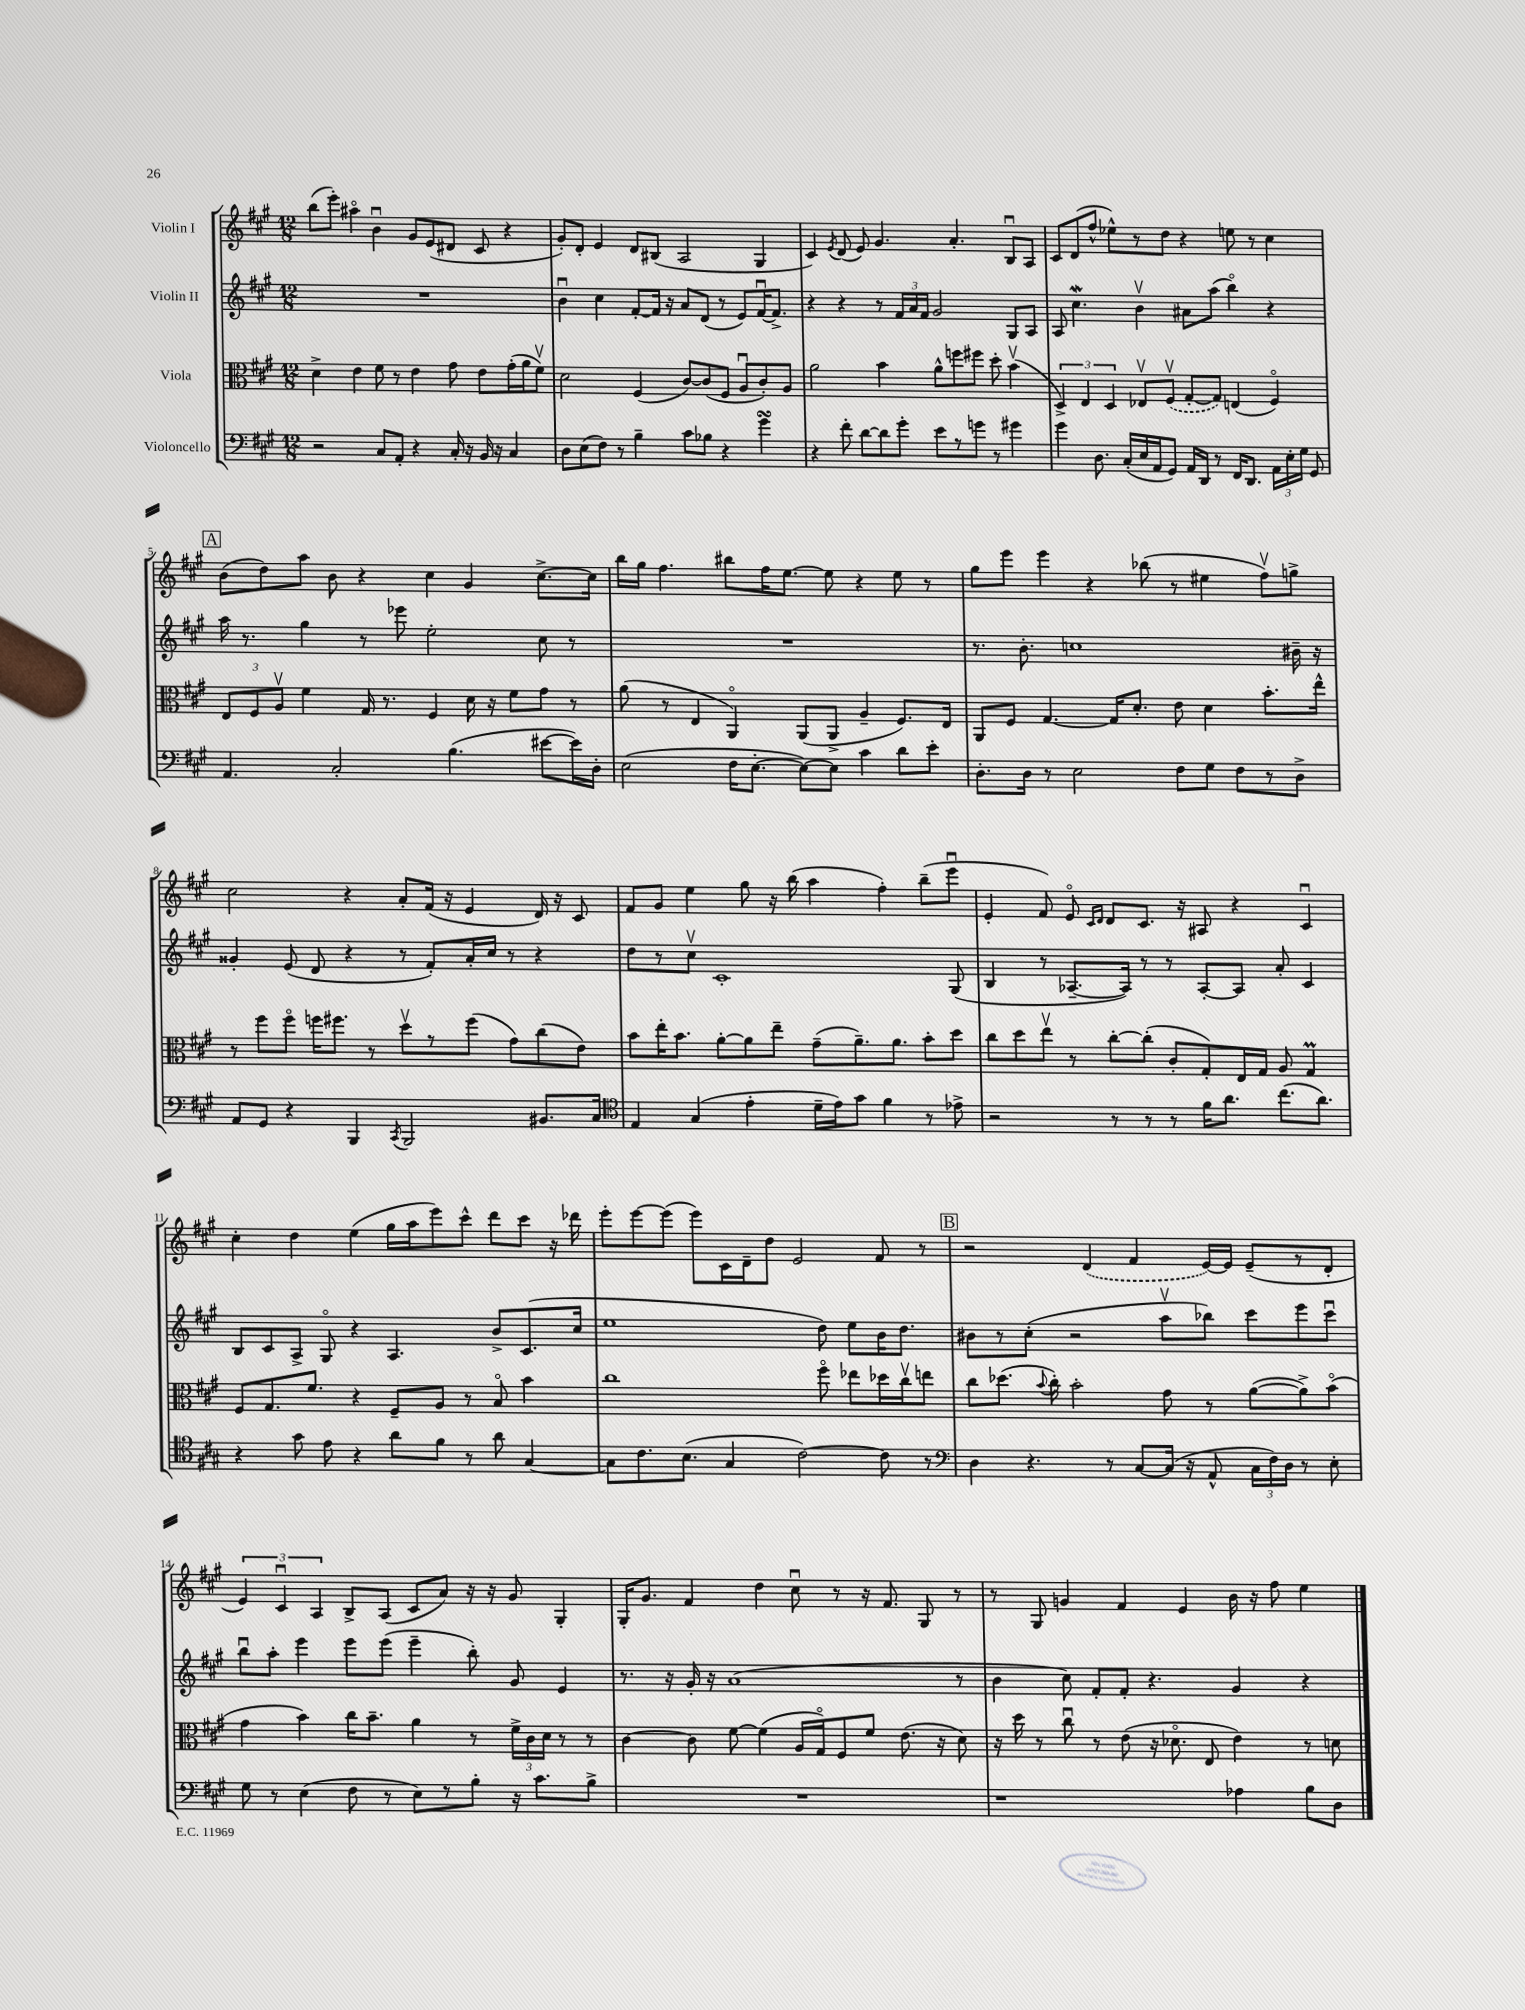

**kern	**kern	**kern	**kern
*part4	*part3	*part2	*part1
*staff4	*staff3	*staff2	*staff1
*I"Violoncello	*I"Viola	*I"Violin II	*I"Violin I
*clefF4	*clefC3	*clefG2	*clefG2
*k[f#c#g#]	*k[f#c#g#]	*k[f#c#g#]	*k[f#c#g#]
*M12/8	*M12/8	*M12/8	*M12/8
=1	=1	=1	=1
2r	4d^\	1.r	(8bb\L
.	.	.	8eee'\J)
.	4e\	.	4aa#X\
8C#/L	8f#\	.	4bu\
8AA'/J	8r	.	.
4r	4e\	.	8g#/L
.	.	.	(8e/
16C#'/	8g#\	.	8d#X/J
16r	.	.	.
16BB/	8e\L	.	8c#/
16r	.	.	.
4C#/	(16g#'\L	.	4r
.	16a\J	.	.
.	8f#v\J)	.	.
=2	=2	=2	=2
8D\L	2d\	4bu\	8g#'/L)
(8E\	.	.	8d'/J
8F#\J)	.	4cc#\	4e/
8r	.	.	.
4B~\	(4F#/	[8f#'/L	8d/L
.	.	16f#/Jk]	(8B#X/J
.	.	16r	.
8c#\L	[8c#/L)	8a/L	2A/
8B-X\J	(8c#/]	(8d/J	.
4r	8F#/J	8r	.
.	8Au/L	8e/L)	.
4g#sSsS\	8c#'/)	[16f#u/K	4G#/
.	.	8.f#^/J]	.
.	8A/J	.	.
=3	=3	=3	=3
4r	2a\	4r	4c#/)
.	.	.	8qe/
8f#'\	.	4r	(8d/
[8d\L	.	.	8e/)
8d\]	4b\	8r	4.g#/
8g#'\J	.	24f#/LL	.
.	.	24a/	.
.	.	24f#/JJ	.
8e\L	8a^^\L	2g#/	.
8r	8ffn\	.	4.a'/
8gn\J	8ff#X\J	.	.
8r	8dd'\	.	.
4g#X\	(4bv\	8G#/L	8Bu/L
.	.	8A/J	8A/J
=4	=4	=4	=4
4g#\	6D^/)	8A/	8c#/L
.	.	4.cc#W\	(8d/
.	6E/	.	.
8.D\	.	.	8ff#^^/J
.	6D/	.	.
.	.	.	8ee-X^^\L)
(16C#'/LL	.	.	.
16E/	8E-Xv/L	4bv\	8r
16AA/J	.	.	.
8GG#/J)	(8F#v/J	.	8dd\J
16AA/LL	[8G#'/L	8a#X\L	4r
16DD/JJ	.	.	.
8r	8G#/J])	(8aa\J	.
16FF#/KL	(4En/	4bb\)	8een\
8.DD/J	.	.	.
.	.	.	8r
24AA\LL	4F#/)	4r	4cc#\
24E'\	.	.	.
24G#\JJ	.	.	.
8GG#/	.	.	.
!!LO:LB:g=z
!!LO:REH:place=s1:t=A
=5	=5	=5	=5
4.AA/	12E/L	16aa\	(8b\L
.	.	8.r	.
.	12F#/	.	.
.	.	.	8dd\)
.	12Av/J	.	.
.	4f#\	4gg#\	8aa\J
2C#'/	.	.	8b\
.	16G#/	8r	4r
.	8.r	.	.
.	.	8eee-X\	.
.	4F#/	2ee'\	4cc#\
(4.B\	.	.	.
.	16d\	.	4g#/
.	16r	.	.
.	8f#\L	.	.
[8e#X\L	8g#\J	8cc#\	[8.cc#^\L
16e#\L])	8r	8r	.
16D'\JJ	.	.	16cc#\Jk]
=6	=6	=6	=6
(2E\	(8a\	1.r	16bb\LL
.	.	.	16gg#\JJ
.	8r	.	4.ff#\
.	4E/	.	.
16F#\KL	4AA/)	.	8bb#X\L
[8.E'\J	.	.	.
.	.	.	16ff#\K
.	.	.	[8.ee\J
8E\L_)	(8AA/L	.	.
8E\J]	8AA^/J	.	8ee\]
4c#\	4A~/	.	4r
8d\L	8.F#/L)	.	8ee\
8e'\J	.	.	8r
.	16E/Jk	.	.
=7	=7	=7	=7
8.D'\L	8AA/L	8.r	8gg#\L
.	8F#/J	.	8eee\J
16D\Jk	.	8.b'\	.
8r	[4.G#/	.	4eee\
2E\	.	1ccn	.
.	.	.	4r
.	16G#/KL]	.	.
.	8.d'/J	.	.
.	.	.	(8bb-X\
8F#\L	8e\	.	8r
8G#\J	4d\	.	4ee#X\
8F#\L	.	.	.
8r	8.b'\L	.	8ff#v\L)
8D^\J	.	16b#X~\	8ggn^\J
.	16ee^^\Jk	16r	.
!!LO:LB:g=z
=8	=8	=8	=8
8AA/L	8r	4g##X'/	2cc#\
8GG#/J	8ff#\L	.	.
4r	8ff#\J	(8e/	.
.	16ffn\KL	8d/	.
.	8.ff#X\J	.	.
4BBB/	.	4r	4r
.	8r	.	.
8qCC#/	.	.	.
2BBB/	8ddv\L	8r	8a'/L
.	8r	8f#'/L)	(16f#/Jk
.	.	.	16r
.	(8ff#\J	16a'/L	4e/
.	.	16cc#/JJ	.
.	8g#\L)	8r	.
8.BB#X/L	(8cc#\	4r	16d/)
.	.	.	16r
.	8e\J)	.	8c#/
16C#/Jk	.	.	.
=9	=9	=9	=9
*clefC4	*	*	*
4E/	8b\L	8dd\L	8f#/L
.	16ee'\K	8r	8g#/J
.	8.b\J	.	.
(4G#/	.	8cc#v\J	4ee\
.	[8a'\L	1c#'	.
4e'\	8a\]	.	8gg#\
.	8ee~\J	.	16r
.	.	.	(16bb\
16d~\LL	(8g#~\L	.	4aa\
16e\J)	.	.	.
8g#\J	8.a~\)	.	.
4f#\	.	.	4ff#'\)
.	8.a\J	.	.
8r	8b'\L	.	(8bb~\L
8e-X^\	8dd\J	(8G#/	8eeeu\J
=10	=10	=10	=10
2r	8cc#\L	4B/	4e'/
.	8dd\	.	.
.	8eev\J	8r	8f#/)
.	8r	[8.A-X~/L	8e/
.	.	.	16qqc#/LL
.	.	.	16qqd/JJ
8r	[8cc#'\L	.	8d/L
.	.	16A-/Jk])	.
8r	(8cc#'\J]	8r	8.c#/J
8r	8c#'/L	8r	.
.	.	.	16r
16f#\KL	8G#'/)	[8A-'/L	8A#X/
8.a\J	.	.	.
.	16E/L	8A-/J]	4r
.	16G#/JJ	.	.
(8.cc#\L	8A/	8a'/	.
.	4G#m/	4c#/	4c#u/
8.a\J)	.	.	.
!!LO:LB:g=z
=11	=11	=11	=11
4r	8F#/L	8B/L	4cc#'\
.	8.G#/	8c#/	.
8g#\	.	8A^/J	4dd\
.	8.f#/J	.	.
8e\	.	8G#/	.
4r	4r	4r	(4ee\
8a\L	8F#~/L	4.A/	16gg#\LL
.	.	.	16aa\J
8f#\J	8A/J	.	8eee\)
8r	8r	.	8ccc#^^\J
8a\	8B/	8b^/L	8ddd\L
[4G#/	4b\	(8.c#/	8ccc#\J
.	.	.	16r
.	.	16cc#/Jk	16ddd-X\
=12	=12	=12	=12
8G#\L]	1cc#	1ee	8eee'\L
8.c#\	.	.	[8eee\
.	.	.	(8eee\J]
(8.B\J	.	.	.
.	.	.	8eee\L)
4G#/	.	.	16c#\L
.	.	.	16d~\J
.	.	.	8dd\J
[2c#\)	.	.	2e/
.	8ff#\	8dd\)	.
.	8ee-X\L	8ee\L	.
8c#\]	16dd-X\L	16b\K	8f#/
.	16cc#v\J	8.dd\J	.
8r	8een\J	.	8r
!!LO:REH:place=s1:t=B
=13	=13	=13	=13
*clefF4	*	*	*
4D\	8cc#\L	8b#X\L	2r
.	(8.dd-X\J	8r	.
4.r	.	(8cc#'\J	.
.	8qqb/	.	.
.	16cc#'\)	.	.
.	2b'\	2r	.
.	.	.	(4d/
8r	.	.	.
[8C#/L	.	.	4f#/
(16C#/Jk]	8g#\	8aav\L	.
16r	.	.	.
8AA^^/	8r	8bb-X\J)	[16e/LL)
.	.	.	16e/JJ]
24C#\LL	([8a\L	8ccc#\L	(8e~/L
24F#\)	.	.	.
24D\JJ	.	.	.
8r	8a^\])	8eee\	8r
8E'\	(8b\J	8ccc#u\J	8d'/J
!!LO:LB:g=z
=14	=14	=14	=14
8G#\	4g#\	8bbu\L	6e/)
8r	.	8aa'\J	.
.	.	.	6c#u/
(4E\	4b\)	4eee\	.
.	.	.	6A/
8F#\	16cc#\KL	8eee\L	8B^/L
.	8.b~\J	.	.
8r	.	(8eee\J	(8A/J
8E\L)	4a\	4eee~\	8c#/L
8r	.	.	8a/J)
8B'\J	8r	8bb'\)	16r
.	.	.	16r
16r	24f#^\LL	8g#/	8g#/
.	24c#\	.	.
8.c#\L	.	.	.
.	24d\JJ	.	.
.	8r	4e/	4G#'/
8B^\J	8r	.	.
=15	=15	=15	=15
1.r	[4c#\	8.r	16G#'/KL
.	.	.	8.g#/J
.	.	16r	.
.	8c#\]	16g#'/	4f#/
.	.	16r	.
.	[8f#\	(1a	.
.	(4f#\]	.	4dd\
.	16A/LL	.	8cc#u\
.	16G#/J)	.	.
.	8F#/	.	8r
.	8f#/J	.	16r
.	.	.	8.f#/
.	(8.e\	.	.
.	.	.	8G#/
.	16r	.	.
.	8d\)	8r	8r
=16	=16	=16	=16
1r	16r	4b\	8r
.	16dd\	.	.
.	8r	.	8G#/
.	8cc#u\	8cc#\)	4gn/
.	8r	8f#'/L	.
.	(8e\	8f#'/J	4f#/
.	16r	4.r	.
.	8.d-X\	.	.
.	.	.	4e/
.	8E/	.	.
4A-X\	4e\)	4g#/	16b\
.	.	.	16r
.	.	.	8ff#\
8B\L	8r	4r	4ee\
8D\J	8dn\	.	.
==	==	==	==
*-	*-	*-	*-
